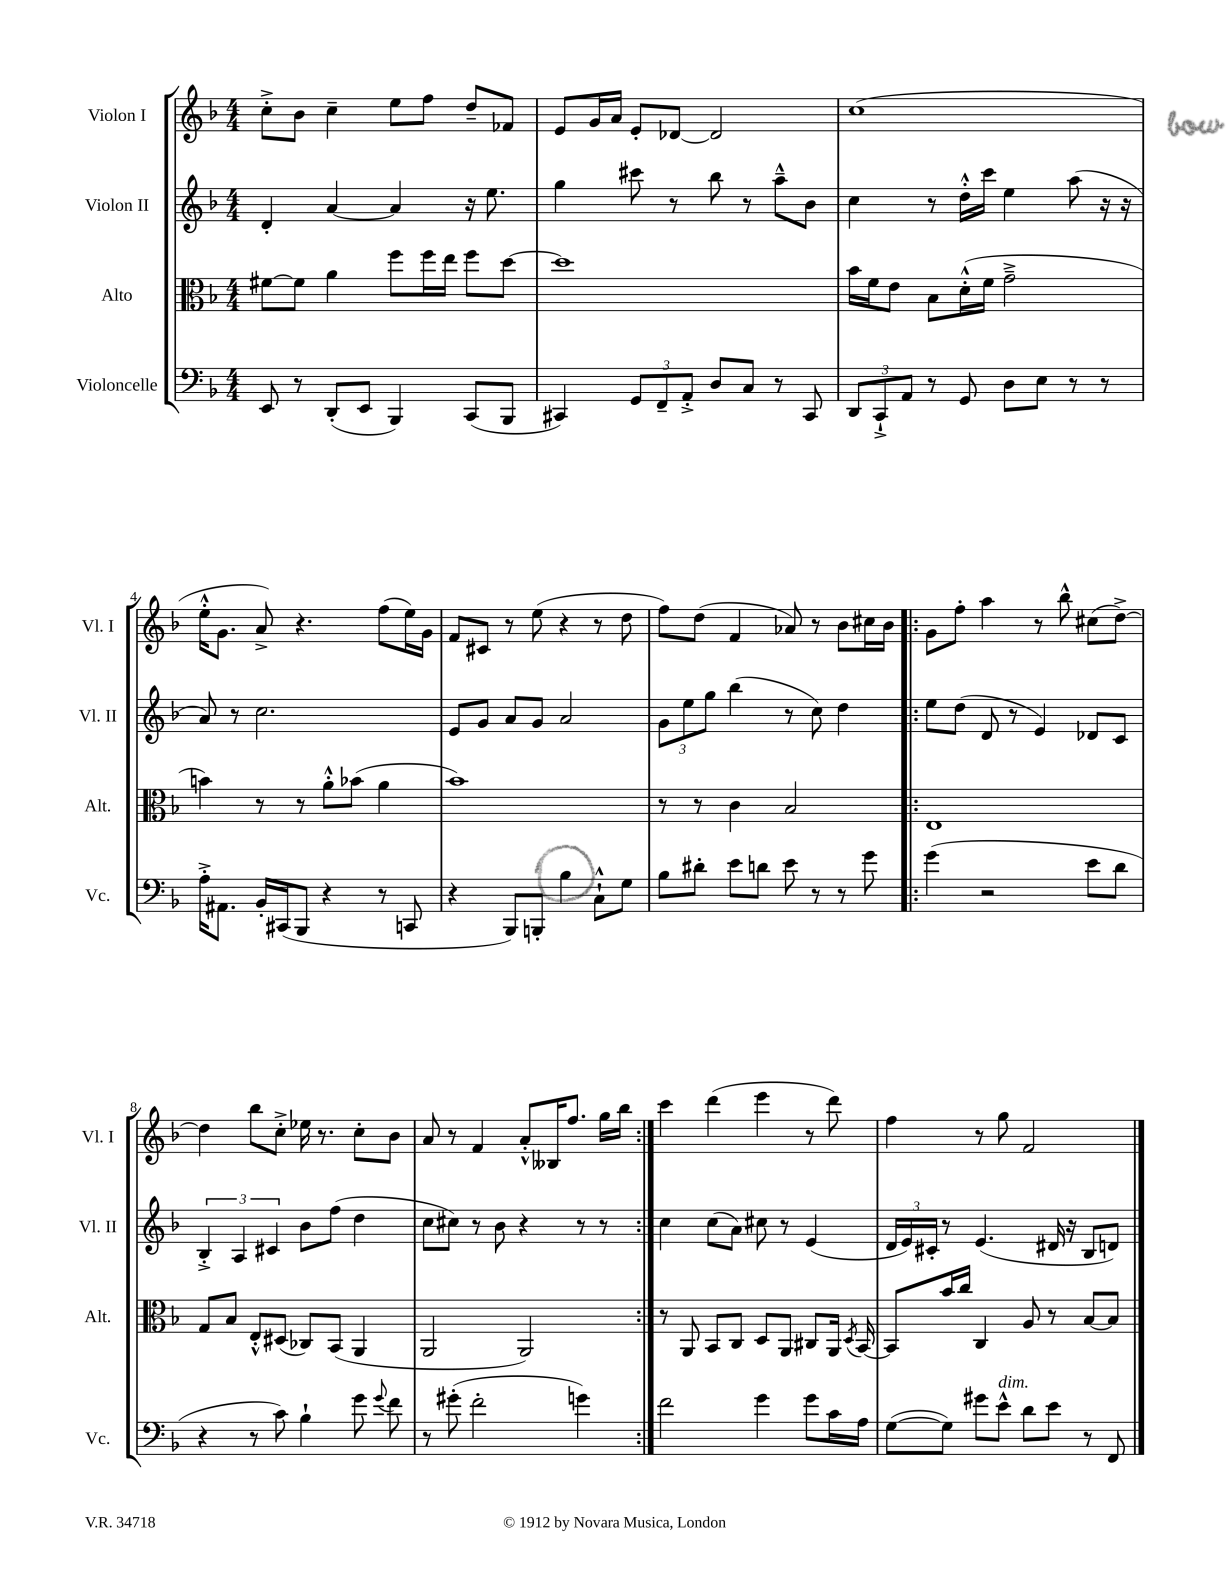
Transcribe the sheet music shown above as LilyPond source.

<<
\new StaffGroup <<
\new Staff = "s0" \with { instrumentName = "Violon I" shortInstrumentName = "Vl. I" } {
    \clef treble \key f \major \numericTimeSignature \time 4/4
    \autoBeamOff c''8[-.-> bes'8] c''4-- e''8[ f''8] d''8[-- fes'8] |
    e'8[ g'16 a'16] e'8[-. des'8]~ des'2 |
    c''1( |
    e''16[-.-^ g'8.] a'8->) r4. f''8[( e''16) g'16] |
    f'8[ cis'8] r8 e''8( r4 r8 d''8 |
    f''8[) d''8]( f'4 aes'8) r8 bes'8[ cis''16 bes'16] |
    \repeat volta 2 { g'8[ f''8]-. a''4 r8 bes''8-^ cis''8[( d''8]~->) |
    d''4 bes''8[ c''8]-.-> ees''16 r8. c''8[-. bes'8] |
    a'8 r8 f'4 a'8[-.-^ beses16 f''8.] g''16[ bes''16] | }
    c'''4 d'''4( e'''4 r8 d'''8) |
    f''4 r8 g''8 f'2 \bar "|." |
}
\new Staff = "s1" \with { instrumentName = "Violon II" shortInstrumentName = "Vl. II" } {
    \clef treble \key f \major \numericTimeSignature \time 4/4
    \autoBeamOff d'4-. a'4~ a'4 r16 e''8. |
    g''4 cis'''8 r8 bes''8 r8 a''8[---^ bes'8] |
    c''4 r8 d''16[-.-^ c'''16] e''4 a''8( r16 r16 |
    a'8) r8 c''2. |
    e'8[ g'8] a'8[ g'8] a'2 |
    \tuplet 3/2 { g'8[ e''8 g''8] } bes''4( r8 c''8) d''4 |
    \repeat volta 2 { e''8[ d''8]( d'8 r8 e'4) des'8[ c'8] |
    \tuplet 3/2 { bes4-.-> a4 cis'4 } bes'8[ f''8]( d''4 |
    c''8[ cis''8]) r8 bes'8 r4 r8 r8 | }
    c''4 c''8[( a'8]) cis''8 r8 e'4( |
    \tuplet 3/2 { d'16[ e'16) cis'16]-. } r8 e'4.( dis'16 r16 bes8[ d'8]) \bar "|." |
}
\new Staff = "s2" \with { instrumentName = "Alto" shortInstrumentName = "Alt." } {
    \clef alto \key f \major \numericTimeSignature \time 4/4
    \autoBeamOff fis'8[~ fis'8] a'4 f''8[ f''16 e''16] f''8[ d''8]~ |
    d''1 |
    bes'16[ f'16 e'8] bes8[ d'16-.-^( f'16] g'2---> |
    b'4) r8 r8 a'8[-.-^ bes'8]( a'4 |
    bes'1) |
    r8 r8 c'4 bes2 |
    \repeat volta 2 { e1 |
    g8[ bes8] e8[-.-^ dis8]( ces8[) bes,8]( a,4 |
    a,2 a,2) | }
    r8 a,8 bes,8[ c8] d8[ a,8] cis8[ a,16] \acciaccatura { d8 } bes,16~ |
    bes,8[ bes'16 c''16] c4 a8 r8 bes8[~ bes8] \bar "|." |
}
\new Staff = "s3" \with { instrumentName = "Violoncelle" shortInstrumentName = "Vc." } {
    \clef bass \key f \major \numericTimeSignature \time 4/4
    \autoBeamOff e,8 r8 d,8[-.( e,8] bes,,4) c,8[( bes,,8] |
    cis,4) \tuplet 3/2 { g,8[ f,8-- a,8]-.-> } d8[ c8] r8 cis,8 |
    \tuplet 3/2 { d,8[ c,8-!-> a,8] } r8 g,8 d8[ e8] r8 r8 |
    a16[-.-> ais,8.] bes,16[-. cis,16( bes,,8] r4 r8 c,8 |
    r4 bes,,8[) b,,8]-. bes4 c8[-!-^ g8] |
    bes8[ dis'8]-. e'8[ d'8] e'8 r8 r8 g'8 |
    \repeat volta 2 { g'4( r2 e'8[ d'8] |
    r4 r8 c'8) bes4-! g'8 \appoggiatura { g'8 } f'8 |
    r8 gis'8-.( f'2-. g'4) | }
    f'2 g'4 g'8[ c'16 a16] |
    g8[~( g8]) gis'8[ e'8]-^^\markup { \italic "dim." } d'8[ e'8] r8 f,8 \bar "|." |
}
>>
>>
